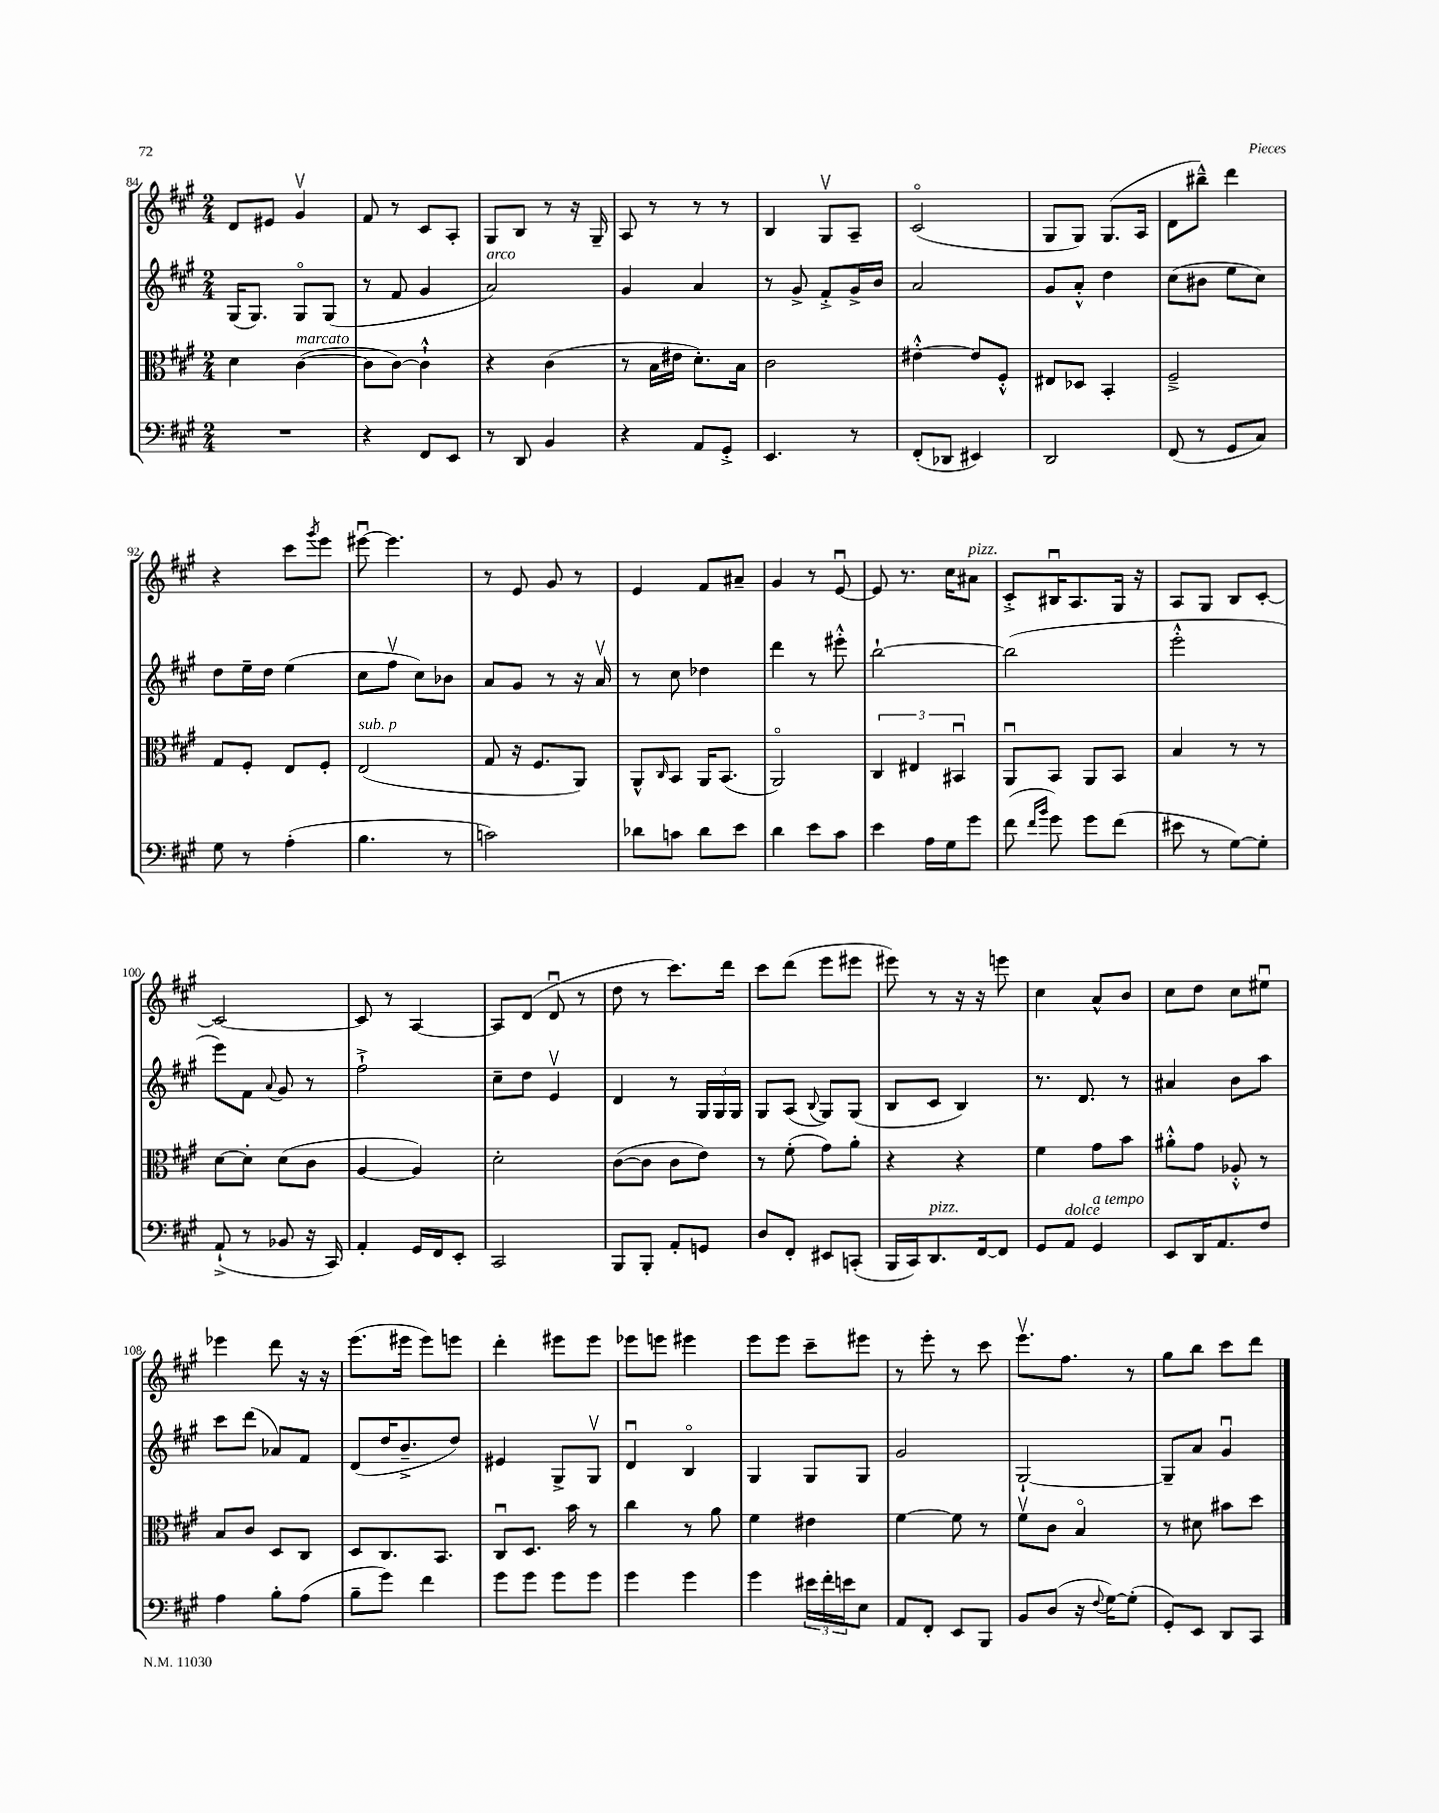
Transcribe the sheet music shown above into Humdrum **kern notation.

**kern	**kern	**kern	**kern
*staff4	*staff3	*staff2	*staff1
*clefF4	*clefC3	*clefG2	*clefG2
*k[f#c#g#]	*k[f#c#g#]	*k[f#c#g#]	*k[f#c#g#]
*M2/4	*M2/4	*M2/4	*M2/4
2r	4d	(16G#	8d
.	.	8.G#)	.
.	.	.	8e#
.	([4c#	8G#o	4g#v
.	.	(8G#	.
=	=	=	=
4r	8c#]	8r	8f#
.	[8c#)	8f#	8r
8FF#	4c#`^^]	4g#	8c#
8EE	.	.	8A'
=	=	=	=
8r	4r	2a)	8G#
8DD	.	.	8B
4BB	(4c#	.	8r
.	.	.	16r
.	.	.	16G#~
=	=	=	=
4r	8r	4g#	8A
.	16B	.	8r
.	16e#	.	.
8AA	8.d')	4a	8r
8GG#'^	.	.	8r
.	16B	.	.
=	=	=	=
4.EE	2c#	8r	4B
.	.	8g#^	.
.	.	8f#'^	8G#v
8r	.	16g#^	8A~
.	.	16b	.
=	=	=	=
(8FF#'	[4e#'^^	2a	(2c#o
8DD-	.	.	.
4EE#)	8e#]	.	.
.	8F#'^^	.	.
=	=	=	=
2DD	8E#	8g#	8G#
.	8D-	8a'^^	8G#)
.	4BB'	4dd	(8.G#
.	.	.	16A
=	=	=	=
(8FF#	2F#~^	(8cc#	8d
8r	.	8b#	8bb#~^^)
8GG#	.	8ee	4ddd
8C#)	.	8cc#)	.
=	=	=	=
8G#	8G#	8dd	4r
8r	8F#'	16ee~	.
.	.	16dd	.
(4A'	8E	(4ee	8ccc#
.	.	.	8qggg#
.	8F#'	.	8eee
=	=	=	=
4.B	(2E	8cc#	[8eee#u
.	.	8ff#v	4.eee#]
.	.	8cc#)	.
8r	.	8b-	.
=	=	=	=
2c)	8G#	8a	8r
.	16r	8g#	8e
.	8.F#	.	.
.	.	8r	8g#
.	8AA)	16r	8r
.	.	16av	.
=	=	=	=
8d-	8AA^^	8r	4e
.	16qqC#	.	.
8c	8BB	8cc#	.
8d-	16AA	4dd-	8f#
.	(8.BB	.	.
8e	.	.	8a#~
=	=	=	=
4d	2AAo)	4ddd	4g#
8e	.	8r	8r
8c#	.	8eee#'^^	[8eu
=	=	=	=
4e	6C#	[2bb`	8e]
.	.	.	8.r
.	6E#	.	.
16A	.	.	.
16G#	.	.	16cc#
.	6BB#u	.	.
8g#	.	.	8a#
=	=	=	=
(8f#	8AAu	(2bb]	8c#'^
16qqf#	.	.	.
16qqb	.	.	.
8g#)	8BB	.	16B#u
.	.	.	8.A
8g#	8AA	.	.
(8f#	8BB	.	16G#
.	.	.	16r
=	=	=	=
8e#	4B	2eee'^^	8A
8r	.	.	8G#
[8G#)	8r	.	8B
8G#']	8r	.	[8c#'
=	=	=	=
(8AA`^	[8d	8eee)	2c#_
8r	8d']	8f#	.
.	.	8qqa	.
8BB-	(8d	8g#	.
16r	8c#	8r	.
16CC#)	.	.	.
=	=	=	=
4AA'	[4A	2ff#`^	8c#]
.	.	.	8r
16GG#	4A])	.	[4A
16FF#	.	.	.
8EE'	.	.	.
=	=	=	=
2CC#	2d'	8cc#~	8A]
.	.	8dd	(8d
.	.	4ev	8du
.	.	.	8r
=	=	=	=
8BBB	([8c#	4d	8dd
8BBB'	8c#]	.	8r
8AA'	8c#	8r	8.ccc#)
8GG	8e)	24G#	.
.	.	24G#	.
.	.	.	16ddd
.	.	24G#	.
=	=	=	=
8D	8r	8G#	8ccc#
8FF#'	(8f#'	(8A	(8ddd
.	.	8qqB	.
8EE#	8g#)	8G#)	8eee
(8CC'	8a'	(8G#	8eee#
=	=	=	=
16BBB	4r	8B	8eee#)
16CC#)	.	.	.
8.DD	.	8c#	8r
.	4r	4B)	16r
[16FF#	.	.	16r
8FF#]	.	.	8eee
=	=	=	=
8GG#	4f#	8.r	4cc#
8AA	.	.	.
.	.	8.d	.
4GG#	8g#	.	8a^^
.	8b	8r	8b
=	=	=	=
8EE	8a#'^^	4a#	8cc#
16DD	8g#	.	8dd
8.AA	.	.	.
.	8A-'^^	8b	8cc#
8F#	8r	8aa	8ee#u
=	=	=	=
4A	8B	8ccc#	4eee-
.	8c#	(8ddd	.
8B'	8D	8a-)	8ddd
(8A	8C#	8f#	16r
.	.	.	16r
=	=	=	=
8B~	8D	(8d	(8.eee
8g#)	8.C#	16dd	.
.	.	8.b~^	16eee#
4f#	.	.	8eee#)
.	8.BB	.	.
.	.	8dd)	8eee
=	=	=	=
8g#	8C#u	4e#	4ddd'
8g#	8.D	.	.
8g#	.	8G#^	8eee#
.	16b	.	.
8g#	8r	8G#v	8eee#
=	=	=	=
4g#	4cc#	4du	8eee-
.	.	.	8eee
4g#	8r	4Bo	4eee#
.	8a	.	.
=	=	=	=
4g#	4f#	4G#	8eee
.	.	.	8eee
24e#	4e#	8G#	8ccc#~
24f#'	.	.	.
24e	.	.	.
8E	.	8G#	8eee#
=	=	=	=
8AA	[4f#	2g#	8r
8FF#'	.	.	8eee'
8EE	8f#]	.	8r
8BBB	8r	.	8ccc#
=	=	=	=
8BB	8f#v	[2G#`	8.eeev
(8D	8c#	.	.
.	.	.	8.ff#
16r	4Bo	.	.
8qqF#	.	.	.
[16G#)	.	.	.
(8G#']	.	.	8r
=	=	=	=
8GG#')	8r	8G#~]	8gg#
8EE	8d#	8a	8bb
8DD	8b#	4g#u	8ccc#
8CC#	8dd	.	8ddd
==	==	==	==
*-	*-	*-	*-
